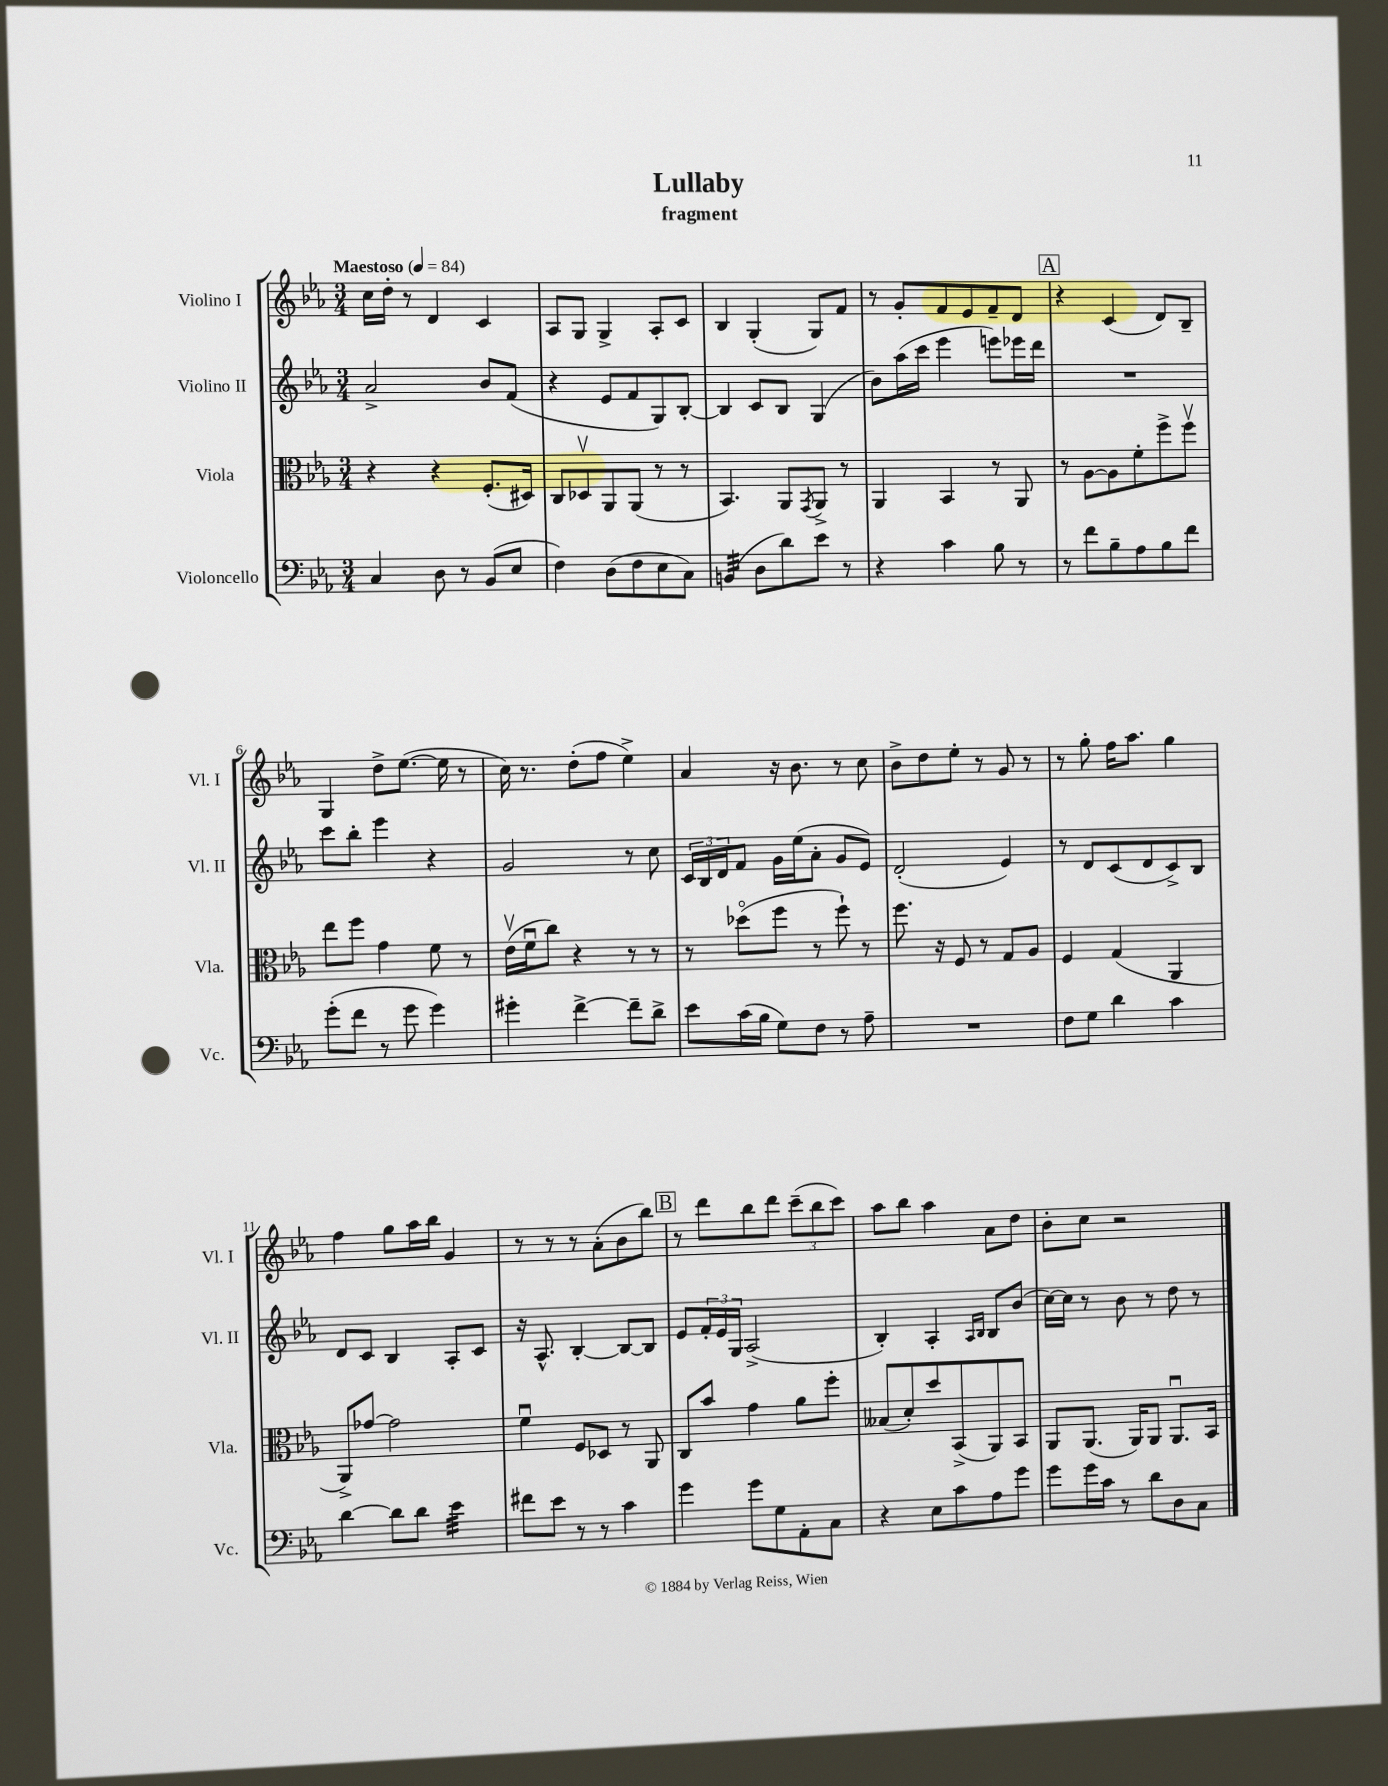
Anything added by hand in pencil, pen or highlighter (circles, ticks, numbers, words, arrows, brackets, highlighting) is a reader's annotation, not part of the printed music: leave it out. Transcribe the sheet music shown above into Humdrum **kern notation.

**kern	**kern	**kern	**kern
*staff4	*staff3	*staff2	*staff1
*clefF4	*clefC3	*clefG2	*clefG2
*k[b-e-a-]	*k[b-e-a-]	*k[b-e-a-]	*k[b-e-a-]
*M3/4	*M3/4	*M3/4	*M3/4
*MM84	*MM84	*MM84	*MM84
4C	4r	2a-^	16cc
.	.	.	16dd'
.	.	.	8r
8D	4r	.	4d
8r	.	.	.
(8BB-	(8.F'	8b-	4c
8E-	.	(8f	.
.	16D#)	.	.
=	=	=	=
4F)	8C	4r	8A-
.	8D-v	.	8G
(8D	8AA-	8e-	4G^
8F	(8AA-	8f	.
8E-	8r	8G)	8A-'
8C)	8r	[8B-'	8c
=	=	=	=
(4BB	4.BB-)	4B-]	4B-
8D	.	8c	(4G'
8d)	8AA-	8B-	.
.	8qGG	.	.
8e-	8AA-^	(4G	8G)
8r	8r	.	8f
=	=	=	=
4r	4AA-	8b-)	8r
.	.	(16aa-	8g'
.	.	16ccc	.
4c	4BB-	4eee-	8f
.	.	.	8e-
8B-	8r	8eee)	8f~
8r	8AA-	16eee-	8d
.	.	16ddd	.
=	=	=	=
8r	8r	2.r	4r
8f	[8A-	.	.
8B-~	8A-]	.	(4c
8A-	8f'	.	.
8B-	8ff^	.	8d)
8f	8ffv	.	8B-~
=	=	=	=
(8g'	8ee-	8ccc	4G
8f	8ff	8bb-'	.
8r	4g	4eee-	8dd^
8g	.	.	([8.ee-
4g)	8f	4r	.
.	.	.	16ee-]
.	8r	.	8r
=	=	=	=
4g#'	(16e-v	2g	16cc)
.	16fu	.	8.r
.	8cc)	.	.
[4f^	4r	.	(8dd'
.	.	.	8ff
8f~]	8r	8r	4ee-^)
8d^	8r	8cc	.
=	=	=	=
8e-	8r	24c	4a-
.	.	24B-	.
.	.	24d	.
(16c	(8dd-o	8f	.
16B-	.	.	.
8G)	8ff	16g	16r
.	.	(16ee-	8.b-
8F	8r	8a-'	.
8r	8ff`)	8g	8r
8A-~	8r	8e-)	8cc
=	=	=	=
2.r	8.ff	(2d'	8b-^
.	.	.	8dd
.	16r	.	.
.	8F	.	8ee-'
.	8r	.	8r
.	8G	4e-)	8g
.	8A-	.	8r
=	=	=	=
8F	4F	8r	8r
8G	.	8d	8gg'
4d	(4G	(8c	16ff
.	.	.	8.aa-
.	.	8d	.
4c	4AA-	8c^)	4gg
.	.	8B-	.
=	=	=	=
[4d	8AA-^)	8d	4ff
.	[8g-	8c	.
8d]	2g-]	4B-	8gg
8d	.	.	16aa-
.	.	.	16bb-
4e-	.	8A-'	4g
.	.	8c	.
=	=	=	=
8f#	4fu	16r	8r
.	.	8.A-^^	.
8e-	.	.	8r
8r	8F	[4B-'	8r
8r	8D-	.	(8a-'
4c	8r	8B-_	8b-
.	8AA-	8B-]	8bb-)
=	=	=	=
4g	8C	8e-	8r
.	8b-	24f'	8ddd
.	.	24e-	.
.	.	24G	.
8g	4g	(2A-^	8bb-
8G	.	.	8ddd
8AA-'	8a-	.	(12ccc~
.	.	.	12bb-
8C	8ff'	.	.
.	.	.	12ccc)
=	=	=	=
4r	(8B--	4B-')	8aa-
.	8d')	.	8bb-
8E-	8dd	4A-'	4aa-
8c	(8BB-^	.	.
.	.	16qqA-	.
.	.	16qqB-	.
8A-	8AA-)	8B-	8a-
8g	8BB-	(8b-	8dd
=	=	=	=
8g	8AA-	[16cc)	8b-'
.	.	16cc]	.
16g	(8.AA-	8r	8cc
16c	.	.	.
8r	.	8b-	2r
.	16AA-)	.	.
8d	8AA-	8r	.
8D	8.AA-u	8dd	.
8C	.	8r	.
.	16BB-	.	.
==	==	==	==
*-	*-	*-	*-
